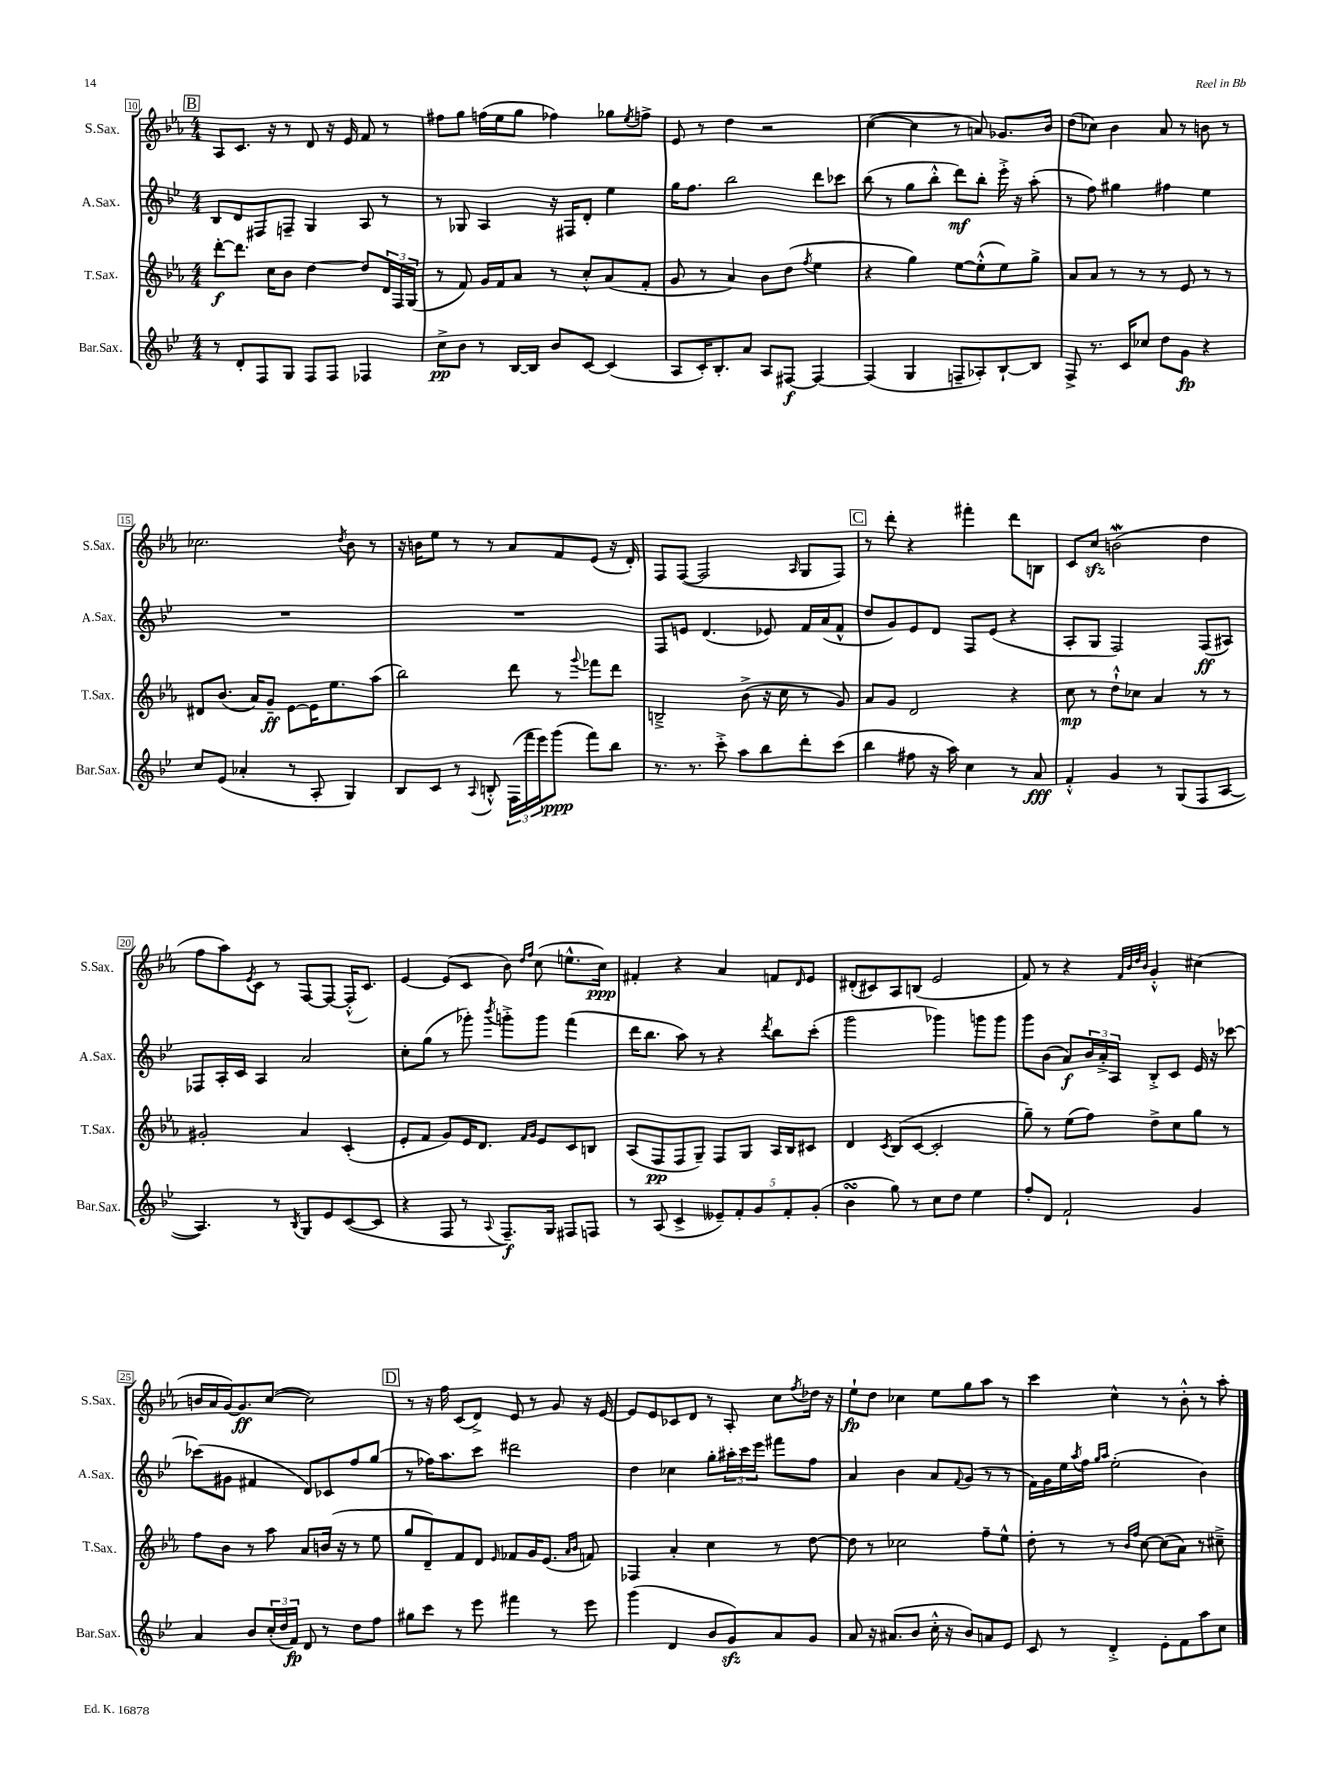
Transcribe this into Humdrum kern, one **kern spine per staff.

**kern	**dynam	**kern	**dynam	**kern	**dynam	**kern	**dynam
*part4	*part4	*part3	*part3	*part2	*part2	*part1	*part1
*staff4	*staff4	*staff3	*staff3	*staff2	*staff2	*staff1	*staff1
*I"Bar.Sax.	*	*I"T.Sax.	*	*I"A.Sax.	*	*I"S.Sax.	*
*I'Bar.Sax.	*	*I'T.Sax.	*	*I'A.Sax.	*	*I'S.Sax.	*
*clefG2	*	*clefG2	*	*clefG2	*	*clefG2	*
*k[b-e-]	*	*k[b-e-a-]	*	*k[b-e-]	*	*k[b-e-a-]	*
*M4/4	*	*M4/4	*	*M4/4	*	*M4/4	*
!!LO:REH:place=s1:t=B
=10	=10	=10	=10	=10	=10	=10	=10
8r	.	[8ddd'\L	f	8B-/L	.	8A-/L	.
8d'/L	.	8.ddd\J]	.	8d/	.	8.c/J	.
8F/	.	.	.	8F#X/	.	.	.
.	.	16cc\KL	.	.	.	16r	.
8G/J	.	8b-\J	.	8Fn~/J	.	8r	.
8F/L	.	[4dd\	.	4G/	.	8d/	.
8F/J	.	.	.	.	.	16r	.
.	.	.	.	.	.	16e-/	.
4F-X/	.	8dd/L]	.	8A/	.	8f/	.
.	.	24d/L	.	8r	.	8r	.
.	.	24F/	.	.	.	.	.
.	.	(24G/JJ	.	.	.	.	.
=11	=11	=11	=11	=11	=11	=11	=11
8cc^\L	pp	8r	.	8r	.	8ff#X\L	.
8b-\J	.	8f/)	.	8G-X/	.	8gg\J	.
8r	.	16g/LL	.	4A/	.	(16ffn\LL	.
.	.	16f/J	.	.	.	16ee-\J	.
[16B-/LL	.	8a-/J	.	.	.	8gg\J	.
16B-/JJ]	.	.	.	.	.	.	.
8b-/L	.	8r	.	16r	.	4ff-X\)	.
.	.	.	.	16F#X/KL	.	.	.
[8c/J	.	8cc'^^/L	.	8d'/J	.	.	.
(4c/]	.	(8a-/	.	4ee-\	.	8gg-X\L	.
.	.	.	.	.	.	8qee-/	.
.	.	8f'/J	.	.	.	8ffn^\J	.
=12	=12	=12	=12	=12	=12	=12	=12
8A/L	.	8g/	.	16gg\KL	.	8e-/	.
.	.	.	.	8.ff\J	.	.	.
16c'/K)	.	8r	.	.	.	8r	.
8.B-'/	.	.	.	.	.	.	.
.	.	4a-/)	.	2bb-\	.	4dd\	.
8a/J	.	.	.	.	.	.	.
8A/L	.	8b-\L	.	.	.	2r	.
[8F#X/J	f	(8dd\J	.	.	.	.	.
.	.	8qff/	.	.	.	.	.
4F#/_	.	4ee-\	.	8ddd\L	.	.	.
.	.	.	.	8ccc-X\J	.	.	.
=13	=13	=13	=13	=13	=13	=13	=13
(4F#/]	.	4r	.	(8bb-\	.	([4cc\	.
.	.	.	.	8r	.	.	.
4G/	.	4gg\)	.	8gg\L	.	4cc\]	.
.	.	.	.	8bb-'^^\J	.	.	.
8Fn~/L	.	[8ee-\L	.	8ddd\L)	mf	8r	.
8A-X'/)	.	(8ee-'^^\]	.	8bb-'\J	.	8an/)	.
[8B-`/	.	8ee-\)	.	16eee-'^\	.	8.g-X/L	.
.	.	.	.	16r	.	.	.
8B-/J]	.	8gg^\J	.	(8aa'\	.	.	.
.	.	.	.	.	.	16b-/Jk	.
=14	=14	=14	=14	=14	=14	=14	=14
8F^/	.	8a-/L	.	8r	.	(8dd\L	.
8.r	.	8a-/J	.	8ff\)	.	8cc-X\J)	.
.	.	8r	.	4gg#X\	.	4b-\	.
16c/KL	.	.	.	.	.	.	.
8cc-X/J	.	8r	.	.	.	.	.
8dd\L	.	8r	.	4ff#X\	.	8a-/	.
8g\J	fp	8e-/	.	.	.	8r	.
4r	.	8r	.	4ee-\	.	8bn\	.
.	.	8r	.	.	.	8r	.
!!LO:LB:g=z
=15	=15	=15	=15	=15	=15	=15	=15
8cc/L	.	8d#X/L	.	1r	.	2.cc-X\	.
(8e-/J	.	(8.b-/J	.	.	.	.	.
4a-X'/	.	.	.	.	.	.	.
.	.	16a-/KL)	.	.	.	.	.
.	.	8g~/J	ff	.	.	.	.
8r	.	[8e-\L	.	.	.	.	.
8A'/	.	16e-\K]	.	.	.	.	.
.	.	8.ee-\	.	.	.	.	.
.	.	.	.	.	.	8qdd/	.
4G/)	.	.	.	.	.	8b-\	.
.	.	(8aa-\J	.	.	.	8r	.
=16	=16	=16	=16	=16	=16	=16	=16
8B-/L	.	2bb-\)	.	1r	.	16r	.
.	.	.	.	.	.	16bn\KL	.
8c/J	.	.	.	.	.	8ee-\J	.
8r	.	.	.	.	.	8r	.
8qqA/	.	.	.	.	.	.	.
8Bn'^^/	.	.	.	.	.	8r	.
(24F\LL	.	8ddd\	.	.	.	8a-/L	.
24fff\	.	.	.	.	.	.	.
24eee-\J)	.	.	.	.	.	.	.
(8ggg\J	ppp	8r	.	.	.	8f/	.
.	.	8qqggg/	.	.	.	.	.
8fff\L)	.	8fff-X\L	.	.	.	(8e-/J	.
8bb-\J	.	8ddd\J	.	.	.	16r	.
.	.	.	.	.	.	16d'/)	.
=17	=17	=17	=17	=17	=17	=17	=17
8.r	.	2Bn~^/	.	8F/L	.	8F/L	.
.	.	.	.	8en/J	.	([8F/J	.
8.r	.	.	.	.	.	.	.
.	.	.	.	(4.d/	.	2F/]	.
8ccc'^\	.	.	.	.	.	.	.
8aa\L	.	(8b-^\	.	.	.	.	.
8bb-\	.	16r	.	8e-X/)	.	.	.
.	.	16cc\	.	.	.	.	.
.	.	.	.	.	.	16qqA-/	.
8ddd'\	.	8r	.	16f/LL	.	8G/L	.
.	.	.	.	(16a/J	.	.	.
(8ccc\J	.	8g/)	.	8f^^/J	.	8F/J)	.
!!LO:REH:place=s1:t=C
=18	=18	=18	=18	=18	=18	=18	=18
4bb-\	.	8a-/L	.	8dd/L	.	8r	.
.	.	8g/J	.	8g/)	.	8ddd'\	.
8ff#X\	.	2d/	.	8e-/	.	4r	.
16r	.	.	.	8d/J	.	.	.
16aa\)	.	.	.	.	.	.	.
4cc\	.	.	.	8F/L	.	4fff#X'\	.
.	.	.	.	(8e-/J	.	.	.
8r	.	4r	.	4r	.	8ddd\L	.
8a/	fff	.	.	.	.	8Bn\J	.
=19	=19	=19	=19	=19	=19	=19	=19
4f'^^/	.	8cc\	mp	8A'/L	.	8c/L	.
.	.	8r	.	8G/J	.	8cczz/J	.
4g/	.	8dd`^^\L	.	2F/)	.	(2bnW\	.
.	.	8cc-X\J	.	.	.	.	.
8r	.	4a-/	.	.	.	.	.
(8G/L	.	.	.	.	.	.	.
8F/	.	8r	.	(8F/L	ff	4dd\	.
[8A/J	.	8r	.	8A#X/J)	.	.	.
!!LO:LB:g=z
=20	=20	=20	=20	=20	=20	=20	=20
4.A/])	.	2g#X'/	.	8F-X/L	.	8ff\L	.
.	.	.	.	16A'/L	.	8aa-\)	.
.	.	.	.	16c/JJ	.	.	.
.	.	.	.	.	.	8qe-/	.
.	.	.	.	4A/	.	8c\J	.
8r	.	.	.	.	.	8r	.
8qB-/	.	.	.	.	.	.	.
8G/L	.	4a-/	.	2a/	.	[8F/L	.
8e-/	.	.	.	.	.	8F/J_	.
([8c/	.	(4c'/	.	.	.	(16F'^^/KL]	.
.	.	.	.	.	.	8.c/J)	.
8c/J]	.	.	.	.	.	.	.
=21	=21	=21	=21	=21	=21	=21	=21
4r	.	8e-'/L	.	8cc'\L	.	[4e-/	.
.	.	8f/J	.	(8gg\J	.	.	.
8F/	.	8g/L)	.	8r	.	(8e-/L]	.
8r	.	16e-/K	.	8ggg-X'\)	.	8c/J	.
.	.	8.d/J	.	.	.	.	.
8qqA/	.	.	.	8qbbb-/	.	.	.
8.F~/L)	f	.	.	8gggn'^\L	.	8b-\)	.
.	.	16qqf/LL	.	.	.	16qqdd/LL	.
.	.	16qqg/JJ	.	.	.	16qqff/JJ	.
.	.	8e-/L	.	8ggg\J	.	(8cc\	.
16G/Jk	.	.	.	.	.	.	.
8F#X/L	.	8c/	.	(4fff\	.	8.een^^\L	.
8Fn/J	.	8Bn/J	.	.	.	.	.
.	.	.	.	.	.	16cc\Jk)	ppp
=22	=22	=22	=22	=22	=22	=22	=22
8r	.	(8A-/L	.	16ddd\KL	.	4f#X'/	.
.	.	.	.	8.bb-\J	.	.	.
(8A/	.	8F/	pp	.	.	.	.
4c^/	.	8F/	.	8aa\)	.	4r	.
.	.	8G~/J)	.	8r	.	.	.
10e--X~/L)	.	8F/L	.	4r	.	4a-/	.
10f'/	.	.	.	.	.	.	.
.	.	8G/J	.	.	.	.	.
10g/	.	.	.	.	.	.	.
.	.	.	.	8qddd/	.	.	.
.	.	16A-/LL	.	8bb-\L	.	8fn/L	.
10f'/	.	.	.	.	.	.	.
.	.	16B-/J	.	.	.	.	.
.	.	.	.	.	.	16qqd/	.
.	.	8c#X/J	.	(8ccc'\J	.	8e-/J	.
(10g'/J	.	.	.	.	.	.	.
=23	=23	=23	=23	=23	=23	=23	=23
4b-sSSs\	.	4d/	.	2ggg\	.	(8d#X'/L	.
.	.	.	.	.	.	8c#X/)	.
.	.	8qc/	.	.	.	.	.
8gg\)	.	(8B-/L	.	.	.	8A-/	.
8r	.	[8c/J	.	.	.	(8Bn/J	.
8cc\L	.	2c'/]	.	4ggg-X\)	.	2e-/	.
8dd\J	.	.	.	.	.	.	.
4ee-\	.	.	.	8gggn\L	.	.	.
.	.	.	.	8ggg\J	.	.	.
=24	=24	=24	=24	=24	=24	=24	=24
8ff'/L	.	8gg~\)	.	8ggg\L	.	8f/)	.
8d/J	.	8r	.	(8b-\J	.	8r	.
2f`/	.	(8ee-\L	.	8a/L)	f	4r	.
.	.	8ff\J)	.	24b-/L	.	.	.
.	.	.	.	24a'^/	.	.	.
.	.	.	.	24A/JJ	.	.	.
.	.	.	.	.	.	32qqf/LLL	.
.	.	.	.	.	.	32qqb-/	.
.	.	.	.	.	.	32qqdd/	.
.	.	.	.	.	.	32qqb-/JJJ	.
.	.	8dd^\L	.	8B-'^/L	.	4g'^^/	.
.	.	8cc\	.	8c/J	.	.	.
4g/	.	8gg\J	.	16e-/	.	(4cc#X\	.
.	.	.	.	16r	.	.	.
.	.	8r	.	[8ccc-X\	.	.	.
!!LO:LB:g=z
=25	=25	=25	=25	=25	=25	=25	=25
4a/	.	8ff\L	.	(8ccc-X\L]	.	16bn/LL	.
.	.	.	.	.	.	16a-/	.
.	.	8b-\J	.	8g#X\J	.	[16g/J)	.
.	.	.	.	.	.	8.g/]	ff
8b-/L	.	8r	.	4f#X/	.	.	.
(24cc'/L	.	8aa-\	.	.	.	([8cc/J	.
24dd/	.	.	.	.	.	.	.
24f/JJ)	fp	.	.	.	.	.	.
8d/	.	8a-/L	.	8d/L)	.	2cc\])	.
8r	.	(16bn/Jk	.	8c-X/	.	.	.
.	.	16r	.	.	.	.	.
8dd\L	.	8r	.	8ff/	.	.	.
8ff\J	.	8ee-\	.	(8gg/J	.	.	.
!!LO:REH:place=s1:t=D
=26	=26	=26	=26	=26	=26	=26	=26
8gg#X\L	.	8gg/L	.	8r	.	8r	.
8ccc\J	.	8d~/)	.	16ff-X\KL)	.	16r	.
.	.	.	.	8.aa\	.	16ff\	.
8r	.	8f/	.	.	.	(8c/L	.
8eee-\	.	8d/J	.	8ccc\J	.	8d^/J)	.
.	.	16qqe-/	.	.	.	.	.
4fff#X\	.	8f-X/L	.	2ddd#X\	.	8e-/	.
.	.	16g/K	.	.	.	8r	.
.	.	(8.e-/J	.	.	.	.	.
8r	.	.	.	.	.	8g/	.
.	.	16qqa-/LL	.	.	.	.	.
.	.	16qqb-/JJ	.	.	.	.	.
8eee-\	.	8fn/)	.	.	.	16r	.
.	.	.	.	.	.	[16e-/	.
=27	=27	=27	=27	=27	=27	=27	=27
(4ggg\	.	4F-X/	.	4dd\	.	8e-/L]	.
.	.	.	.	.	.	8e-/	.
4d/	.	4a-'/	.	4cc-X\	.	8c-X/	.
.	.	.	.	.	.	8d/J	.
8b-/L	.	4cc\	.	8gg'\L	.	8r	.
8gzz/)	.	.	.	24aa#X'\L	.	8A-'/	.
.	.	.	.	24ccc\	.	.	.
.	.	.	.	24eee-\JJ	.	.	.
8a/	.	8r	.	8fff#X\L	.	8cc\L	.
.	.	.	.	.	.	8qff/	.
8g/J	.	[8dd\	.	8ff\J	.	16dd-X\Jk	.
.	.	.	.	.	.	16r	.
=28	=28	=28	=28	=28	=28	=28	=28
8a/	.	8dd\]	.	4a/	.	8ee-`\L	fp
16r	.	8r	.	.	.	8dd\J	.
(8.a#X/L	.	.	.	.	.	.	.
.	.	2cc-X\	.	4b-\	.	4cc-X\	.
8b-/J	.	.	.	.	.	.	.
16cc'^^\	.	.	.	8a/L	.	8ee-\L	.
16r	.	.	.	.	.	.	.
.	.	.	.	8qqf/	.	.	.
8b-/L)	.	.	.	(8g/J	.	8gg\	.
8an/	.	8ff~\L	.	8r	.	8aa-\J	.
8e-/J	.	8ee-^^\J	.	8r	.	8r	.
=29	=29	=29	=29	=29	=29	=29	=29
8c/	.	8dd'\	.	16f\LL)	.	4ccc\	.
.	.	.	.	16g\	.	.	.
8r	.	8r	.	16ee-\	.	.	.
.	.	.	.	8qaa/	.	.	.
.	.	.	.	16ff\JJ	.	.	.
.	.	.	.	16qqgg/LL	.	.	.
.	.	.	.	16qqaa/JJ	.	.	.
4d'^/	.	8r	.	(2ee-'\	.	4cc^^\	.
.	.	16qqb-/LL	.	.	.	.	.
.	.	16qqff/JJ	.	.	.	.	.
.	.	[8cc\	.	.	.	.	.
8e-'\L	.	(8cc\L]	.	.	.	8r	.
8f\	.	8a-\J)	.	.	.	8b-'^^\	.
8aa\	.	8r	.	4b-\)	.	8r	.
8cc\J	.	8cc#X~^\	.	.	.	8aa-'\	.
==	==	==	==	==	==	==	==
*-	*-	*-	*-	*-	*-	*-	*-
